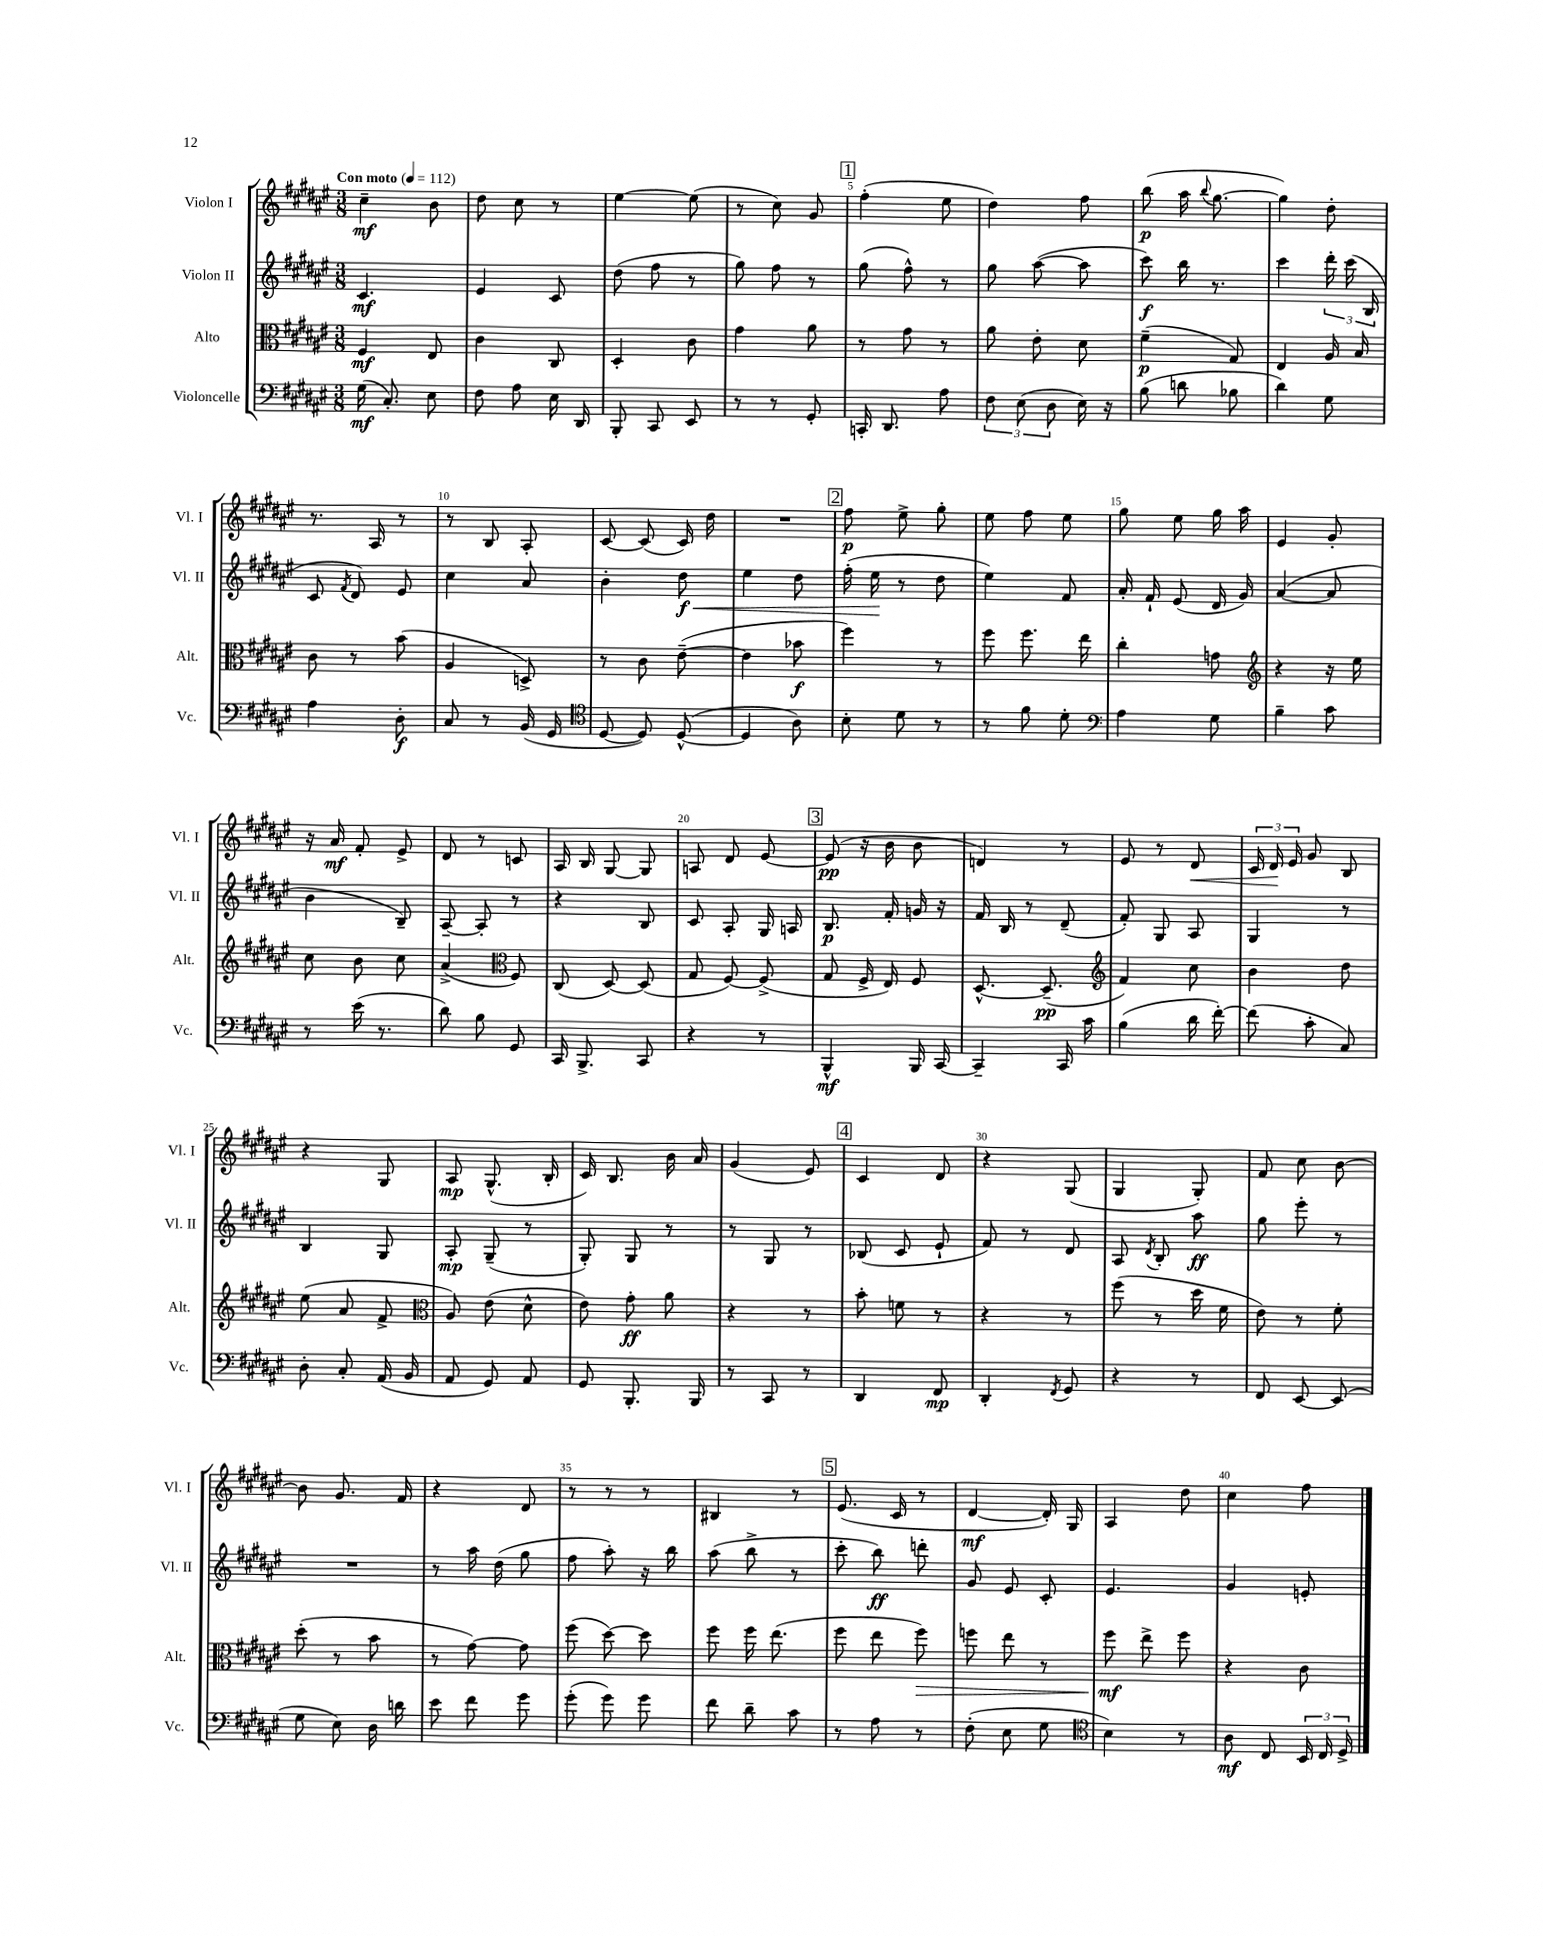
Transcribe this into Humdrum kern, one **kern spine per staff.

**kern	**kern	**kern	**kern
*staff4	*staff3	*staff2	*staff1
*clefF4	*clefC3	*clefG2	*clefG2
*k[f#c#g#d#a#e#]	*k[f#c#g#d#a#e#]	*k[f#c#g#d#a#e#]	*k[f#c#g#d#a#e#]
*M3/8	*M3/8	*M3/8	*M3/8
*MM112	*MM112	*MM112	*MM112
(16G#\	4F#/	4.c#/	4cc#~\
8.C#'/)	.	.	.
8E#\	8E#/	.	8b\
=	=	=	=
8F#\	4c#\	4e#/	8dd#\
8A#\	.	.	8cc#\
16E#\	8C#/	8c#/	8r
16DD#/	.	.	.
=	=	=	=
8BBB'/	4D#'/	(8dd#\	[4ee#\
8CC#/	.	8ff#\	.
8EE#/	8c#\	8r	(8ee#\]
=	=	=	=
8r	4g#\	8gg#\)	8r
8r	.	8ff#\	8cc#\)
8GG#'/	8a#\	8r	8g#/
=	=	=	=
16CC'/	8r	(8gg#\	(4ff#'\
8.DD#/	.	.	.
.	8g#\	8ff#^^\)	.
8A#\	8r	8r	8ee#\
=	=	=	=
12F#\	8a#\	8gg#\	4dd#\)
(12E#\	.	.	.
.	8e#'\	([8aa#\	.
12D#\	.	.	.
16E#\)	8d#\	8aa#\]	8ff#\
16r	.	.	.
=	=	=	=
(8B\	(4f#~\	8ccc#\)	(8bb\
8d\	.	16bb\	16aa#\
.	.	.	8qqbb/
.	.	8.r	[8.gg#\
8B-\	8G#/)	.	.
=	=	=	=
4d#\)	4E#/	4ccc#\	4gg#\])
8G#\	16A#/	24ddd#'\	8dd#'\
.	.	(24ccc#\	.
.	16B/	.	.
.	.	24B/	.
=	=	=	=
4A#\	8c#\	8c#/	8.r
.	.	8qf#/	.
.	8r	8d#/)	.
.	.	.	16A#/
8D#'\	(8b\	8e#/	8r
=	=	=	=
8C#/	4A#/	4cc#\	8r
8r	.	.	8B/
(16BB/	8D^/)	8a#/	8A#'/
16GG#/	.	.	.
=	=	=	=
*clefC4	*	*	*
[8D#/	8r	4b'\	[8c#/
8D#/])	8c#\	.	(8c#/]
([8D#^^/	([8e#~\	8dd#\	16c#/)
.	.	.	16dd#\
=	=	=	=
4D#/]	4e#\]	4ee#\	4.r
8A#\)	8b-\	8dd#\	.
=	=	=	=
8B'\	4ff#\)	(16ff#'\	8ff#\
.	.	16ee#\	.
8d#\	.	8r	8ee#^\
8r	8r	8dd#\	8gg#'\
=	=	=	=
8r	8ff#\	4ee#\)	8ee#\
8f#\	8.ff#\	.	8ff#\
8d#'\	.	8f#/	8ee#\
.	16ee#\	.	.
=	=	=	=
*clefF4	*	*	*
4A#\	4cc#'\	16a#'/	8gg#\
.	.	16f#`/	.
.	.	(8e#/	8ee#\
8G#\	8g\	16d#/	16gg#\
.	.	16g#/)	16aa#\
=	=	=	=
*	*clefG2	*	*
4B~\	4r	([4a#/	4e#/
8c#\	16r	8a#/]	8g#'/
.	16ee#\	.	.
=	=	=	=
8r	8cc#\	4b\	16r
.	.	.	16a#/
(16e#\	8b\	.	8f#'/
8.r	.	.	.
.	8cc#\	8B~/)	8e#^/
=	=	=	=
8d#\)	(4a#^/	[8A#~/	8d#/
8B\	.	8A#'/]	8r
*	*clefC3	*	*
8GG#/	8F#/)	8r	8c/
=	=	=	=
16CC#/	(8C#/	4r	16A#/
8.BBB^/	.	.	16B/
.	[8D#/)	.	[8G#/
8CC#/	(8D#/]	8B/	8G#/]
=	=	=	=
4r	8G#/	8c#/	8A/
.	[8F#/)	8A#'/	8d#/
8r	(8F#^/]	16G#/	[8e#/
.	.	16A/	.
=	=	=	=
4BBB^^/	8G#/	8.B/	(8e#/]
.	16F#^/	.	16r
.	16E#/)	16f#'/	16b\
16BBB/	8F#/	16g/	8b\
[16CC#/	.	16r	.
=	=	=	=
4CC#~/]	[8.D#^^/	16f#/	4d/)
.	.	16B/	.
.	.	8r	.
.	(8.D#~/]	.	.
16CC#/	.	(8d#~/	8r
16c#\	.	.	.
=	=	=	=
*	*clefG2	*	*
(4B\	4f#/)	8f#'/)	8e#/
.	.	8G#/	8r
16d#\	8cc#\	8A#/	8d#/
[16f#'\)	.	.	.
=	=	=	=
(8f#\]	4b\	4G#/	24c#/
.	.	.	24d#/
.	.	.	24e#/
8c#'\	.	.	8g#/
8C#/)	8dd#\	8r	8B/
=	=	=	=
8D#'\	(8ee#\	4B/	4r
8C#'/	8a#/	.	.
(16AA#/	8f#^/	8G#/	8G#/
16BB/	.	.	.
=	=	=	=
*	*clefC3	*	*
8AA#/	8A#/)	8A#'/	8A#/
8GG#/)	(8e#\	(8G#~/	(8.G#^^/
8AA#/	8d#^^\	8r	.
.	.	.	16B'/
=	=	=	=
8GG#/	8e#\)	8G#'/)	16c#/)
.	.	.	8.B/
8.BBB'/	8g#'\	8G#/	.
.	8a#\	8r	16b\
16BBB/	.	.	16a#/
=	=	=	=
8r	4r	8r	(4g#/
8CC#/	.	8G#/	.
8r	8r	8r	8e#/)
=	=	=	=
4DD#/	8b'\	(8B-/	4c#/
.	8f\	8c#/	.
8FF#/	8r	8e#`/	8d#/
=	=	=	=
4DD#'/	4r	8f#/)	4r
.	.	8r	.
8qFF#/	.	.	.
8GG#/	8r	8d#/	(8G#/
=	=	=	=
4r	(8ff#\	8A#/	4G#/
.	.	8qd#/	.
.	8r	8B'/	.
8r	16dd#\	8aa#\	8G#'/)
.	16f#\	.	.
=	=	=	=
8FF#/	8e#\)	8gg#\	8f#/
[8EE#/	8r	8eee#'\	8cc#\
(8EE#/]	8f#'\	8r	[8b\
=	=	=	=
8G#\	(8dd#'\	4.r	8b\]
8E#\)	8r	.	8.g#/
16D#\	8b\	.	.
16d\	.	.	16f#/
=	=	=	=
8e#\	8r	8r	4r
8f#\	[8g#\)	16aa#\	.
.	.	(16dd#\	.
8g#\	8g#\]	8gg#\	8d#/
=	=	=	=
(8g#'\	(8ff#\	8ff#\	8r
8g#\)	[8dd#\)	8aa#'\)	8r
8g#\	8dd#\]	16r	8r
.	.	16bb\	.
=	=	=	=
8f#\	8ff#\	(8aa#\	4B#/
8d#~\	16ff#\	8bb^\	.
.	(8.ee#\	.	.
8c#\	.	8r	8r
=	=	=	=
8r	8ff#\	8ccc#'\	(8.e#/
8A#\	8ee#\	8bb\)	.
.	.	.	16c#/
8r	8ff#\)	8ddd'\	8r
=	=	=	=
(8F#'\	8ff\	8g#/	[4d#/
8E#\	8ee#\	8e#/	.
8G#\	8r	8c#'/	16d#'/])
.	.	.	16G#/
=	=	=	=
*clefC4	*	*	*
4B\)	8ff#\	4.e#/	4A#/
.	8ee#^\	.	.
8r	8ff#\	.	8dd#\
=	=	=	=
8A#\	4r	4g#/	4cc#\
8C#/	.	.	.
24BB/	8c#\	8e'/	8ff#\
24C#/	.	.	.
24D#^/	.	.	.
==	==	==	==
*-	*-	*-	*-
